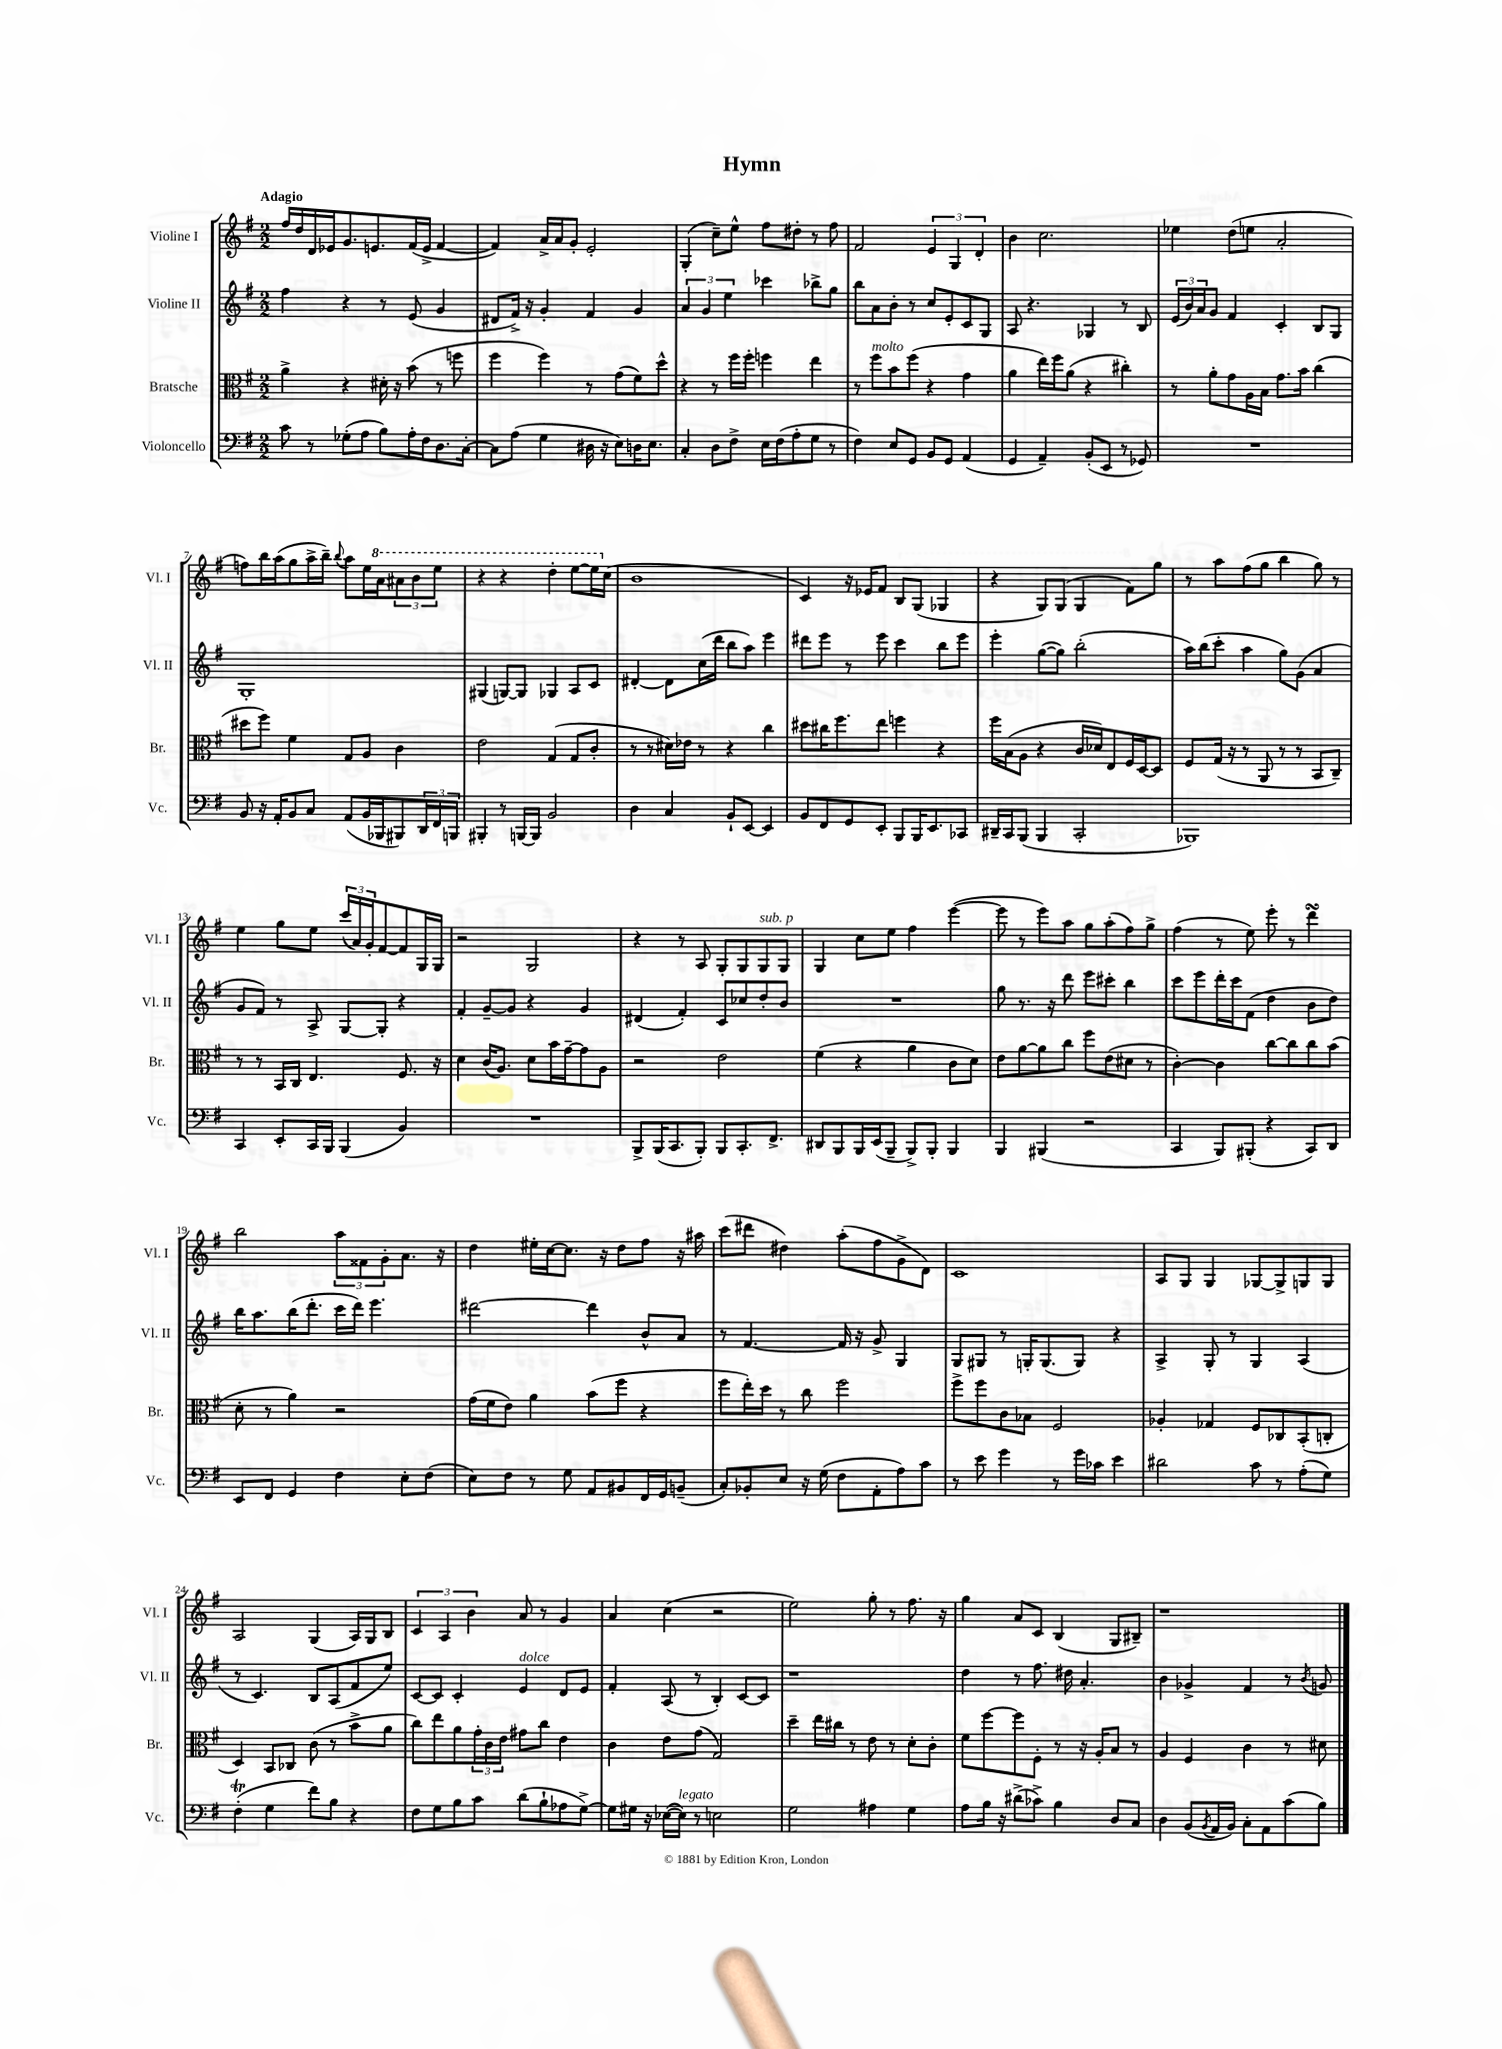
\header { title = "Hymn" }
<<
\new StaffGroup <<
\new Staff = "s0" \with { instrumentName = "Violine I" shortInstrumentName = "Vl. I" } {
    \clef treble \key g \major \numericTimeSignature \time 2/2 \tempo "Adagio"
    fis''16 d''16 d'16 ees'16 g'8. e'8. fis'16( e'16-> fis'4~ |
    fis'4) a'16-> a'16 g'8-. e'2-. |
    g4-.( c''8--) e''8-^ fis''8 dis''8-. r8 fis''8 |
    fis'2 \tuplet 3/2 { e'4 g4 d'4-. } |
    b'4 c''2. |
    ees''4 d''8( e''8 a'2-. |
    f''8) b''16 a''16( g''8 a''16-> b''16--) \appoggiatura { b''8 } a''8 e''16 \ottava #1 a''16 \tuplet 3/2 { ais''8 b''8 e'''8 } |
    r4 r4 d'''4-. e'''8~ e'''16 \ottava #0 c''16( |
    b'1 |
    c'4) r16 ees'16 fis'8 b8 g8( ges4 |
    r4 g8) g8( g4 fis'8) g''8 |
    r8 a''8 fis''8( g''8 b''4 g''8) r8 |
    e''4 g''8 e''8 \tuplet 3/2 { c'''16( a'16) g'16-. } fis'8~ fis'8 g16 g16 |
    r2 g2 |
    r4 r8 a8 g8-. g8 g8^\markup { \italic "sub. p" } g8 |
    g4 c''8 e''8 fis''4 e'''4~( |
    e'''8 r8 e'''8) a''8 g''8 a''8-.( fis''8) g''8-> |
    fis''4( r8 e''8) e'''8-. r8 d'''4\turn |
    b''2 \tuplet 3/2 { a''8 fisis'8 g'8-. } a'8. r16 |
    d''4 eis''16-. c''16~ c''8. r16 d''8 fis''8 r16 ais''16 |
    c'''8( dis'''8 dis''4) a''8-.( fis''8 g'8-> d'8) |
    c'1 |
    a8 g8 g4 ges8~ ges8-> g8 g8 |
    a2 g4( a16) g16 b8 |
    \tuplet 3/2 { c'4 a4 b'4 } a'8 r8 g'4 |
    a'4 c''4( r2 |
    e''2) g''8-. r8 fis''8. r16 |
    g''4 a'8 c'8 b4( g8 bis8--) |
    r1 \bar "|." |
}
\new Staff = "s1" \with { instrumentName = "Violine II" shortInstrumentName = "Vl. II" } {
    \clef treble \key g \major \numericTimeSignature \time 2/2
    fis''4 r4 r8 e'8( g'4 |
    dis'8 fis'16->) r16 g'4-. fis'4 g'4 |
    \tuplet 3/2 { a'4 g'4 e''4 } ces'''4 bes''8-> g''8 |
    b''8 a'8 b'8-. r8 c''8 e'8-. c'8 g8 |
    a8 r4. ges4 r8 b8 |
    \tuplet 3/2 { e'16( b'16) a'16 } g'8 fis'4 c'4-. b8 g8 |
    g1-. |
    gis4( g8~) g8 ges4 a8 c'8 |
    dis'4~-. dis'8 c''16( d'''16 b''8 a''8) e'''4 |
    dis'''8 e'''8 r8 e'''8 c'''4 b''8 e'''8 |
    e'''4-. g''8~( g''8) b''2-.( |
    a''16) b''16( c'''8-. a''4 g''8) g'8( a'4 |
    g'8 fis'8) r8 a8-> g8~ g8-. r4 |
    fis'4-. g'8~-- g'8 r4 g'4 |
    dis'4( fis'4-.) c'8 ces''8 d''8-. b'8 |
    R1 |
    g''8 r8. r16 d'''8 e'''8 cis'''8-. b''4 |
    c'''8 e'''8 d'''16-. c'''16 fis'8( d''4 b'8 d''8) |
    b''16 a''8. b''16( d'''8.-. c'''16 d'''16) e'''4. |
    dis'''2~ dis'''4 b'8-^ a'8 |
    r8 fis'4.~ fis'16 r16 g'8-> g4 |
    g8 gis8 r8 g16-. g8.( g8) r4 |
    a4-> g8-. r8 g4 a4( |
    r8 c'4.) b8 a8( fis'8 e''8) |
    c'8~ c'8 c'4-. e'4^\markup { \italic "dolce" } d'8 e'8 |
    fis'4-. a8( r8 b4-.) c'8~ c'8 |
    r1 |
    d''4 r8 fis''8. dis''16 a'4.-. |
    b'4 ges'4-> fis'4 r8 \acciaccatura { b'8 } g'8 \bar "|." |
}
\new Staff = "s2" \with { instrumentName = "Bratsche" shortInstrumentName = "Br." } {
    \clef alto \key g \major \numericTimeSignature \time 2/2
    a'4-> r4 dis'16-. r16 b'8( r8 f''8 |
    fis''4 fis''4) r8 g'8( fis'8) d''8-^ |
    r4 r8 fis''16 fis''16-. f''4 e''4 |
    r8 fis''8^\markup { \italic "molto" } b'8 fis''8( r4 g'4 |
    a'4 e''16) fis''16 a'8( r4 cis''4-.) |
    r8 a'8-. g'8 a16 b16 g'8. b'16 c''4( |
    dis''8 fis''8) fis'4 g8 a8 c'4 |
    e'2 g4( g8 c'8-. |
    r8 r8 dis'16) ees'16 r8 r4 c''4 |
    dis''8 cis''16 fis''8. e''8 f''4 r4 |
    fis''16 b16( a8 r4 c'16 des'16) e8 fis16 d16~ d8 |
    fis8 g16( r16 r8 a,8 r8 r8 b,8 c8--) |
    r8 r8 b,16 c16 e4. fis8. r16 |
    d'4 c'16( a8.) d'8 b'16 g'16~-- g'8 a8 |
    r2 e'2 |
    fis'4( r4 a'4 c'8 d'8) |
    e'8 a'8~ a'8 c''8 fis''8 e'8( dis'8 r8 |
    c'4~-.) c'4 c''8~ c''8 c''8 b'8( |
    d'8-. r8 a'4) r2 |
    g'16( fis'16 e'8) a'4 b'8( fis''8 r4 |
    fis''8 e''16-.) d''16 r8 c''8 fis''2 |
    fis''8-> fis''8 c'8 bes8 fis2 |
    aes4-. ges4 fis8 ces8 b,8-.( c8-. |
    d4) b,8 ces8 c'8( r8 b'8-> a'8 |
    c''8) e''8 a'8 \tuplet 3/2 { g'16-. c'16 e'16 } gis'8 c''8 e'4 |
    c'4 e'8 g'8( g2) |
    d''4-- e''16 cis''16 r8 e'8 r8 d'8-. c'8-. |
    fis'8 fis''8~ fis''8 fis8-. r8 r16 a16-. b8 r8 |
    a4 fis4 c'4 r8 dis'8 \bar "|." |
}
\new Staff = "s3" \with { instrumentName = "Violoncello" shortInstrumentName = "Vc." } {
    \clef bass \key g \major \numericTimeSignature \time 2/2
    c'8 r8 ges8-.( a8 b8) a16-. fis16 d8. c16~-. |
    c8 a8( g4 dis16 r16 e8) d16 e8. |
    c4-. d8 fis8-> e16 fis16( a8-. g8 r8 |
    fis4) e8 g,8 b,8 g,8 a,4( |
    g,4 a,4--) b,8-.( e,8 r8 ges,8) |
    R1 |
    b,8 r16 a,16-. b,8 c8 a,8( b,16 bes,,16 bis,,8) \tuplet 3/2 { d,16 fis,16 b,,16 } |
    bis,,4-. r8 b,,16~ b,,16 b,2 |
    d4 c4 b,8-! e,8~ e,4 |
    b,8 fis,8 g,8 e,8-. b,,8 b,,16 e,8. ces,8 |
    dis,16-- c,16 b,,8( b,,4 c,2-. |
    bes,,1) |
    c,4 e,8-. c,16 b,,16 b,,4( b,4) |
    R1 |
    b,,8-> b,,16( c,8. b,,8-.) b,,8 c,8.-. fis,8.-> |
    dis,8 b,,8 b,,16 e,16( b,,8-- b,,8->) b,,8-. b,,4 |
    b,,4 bis,,4( r2 |
    c,4 b,,8) bis,,8-.( r4 c,8) d,8 |
    e,8 fis,8 g,4 fis4 e8-. fis8( |
    e8) fis8 r8 g8 a,8 bis,8 fis,16 g,16 b,8--( |
    c8-.) bes,8-. e8 r16 g16( fis8 a,8-. a8) c'8 |
    r8 e'8 g'4 r8 g'16 ces'16 e'4 |
    dis'2 c'8 r8 a8-.( g8) |
    fis4-.\trill( g4 fis'8) b8 r4 |
    fis8 g8 b8 c'8 d'8( b8-! aes8 g8~->) |
    g8 gis16 r16 ees16~( ees16^\markup { \italic "legato" }) r8 e2 |
    g2 ais4 g4 |
    a8 b16 r16 dis'8->( ces'8->) b4 d8 c8 |
    d4 b,8( \acciaccatura { b,8 } a,16 b,16) c8-. a,8 c'8( b8) \bar "|." |
}
>>
>>
